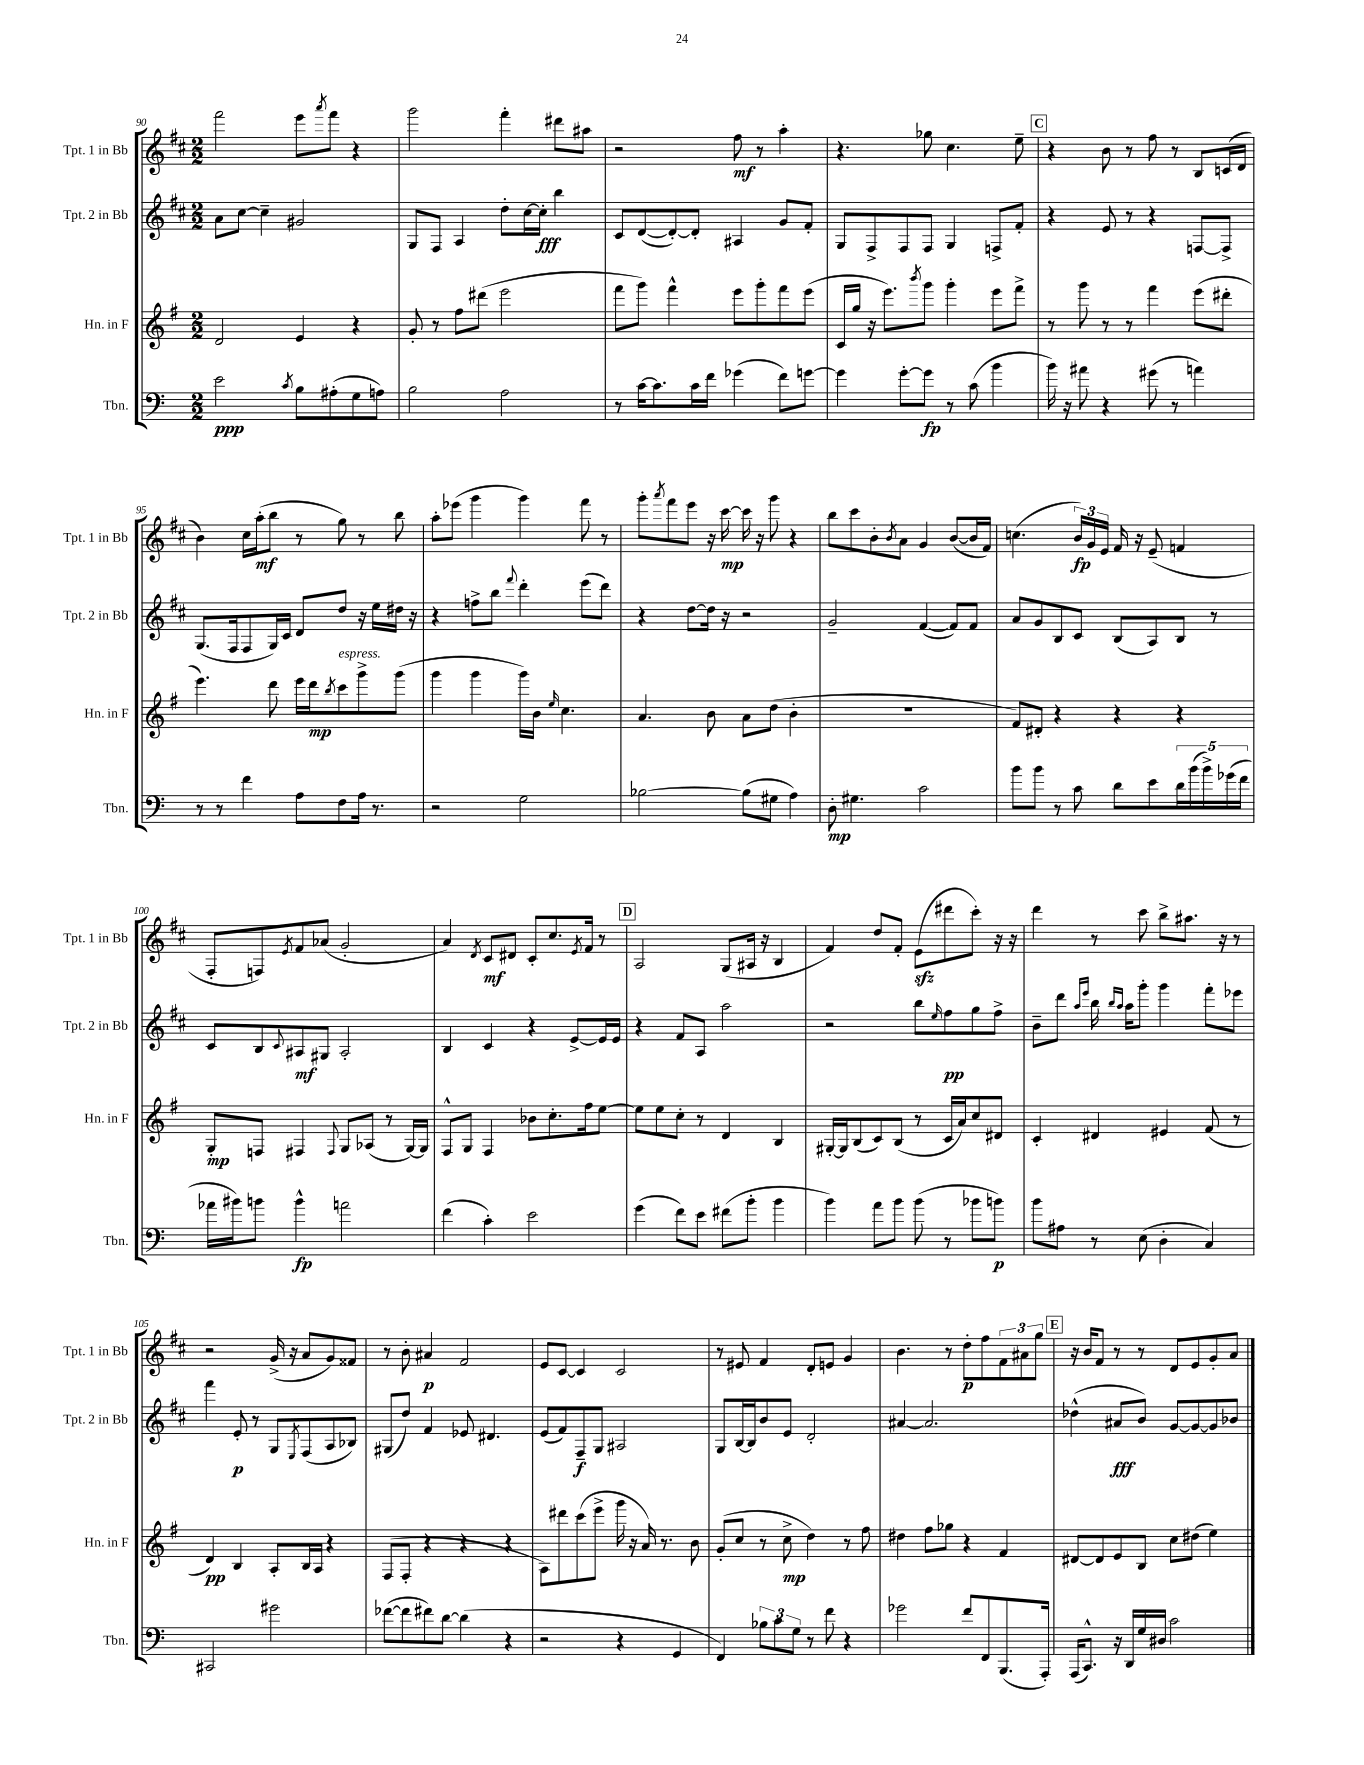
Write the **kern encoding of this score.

**kern	**kern	**kern	**kern
*staff4	*staff3	*staff2	*staff1
*clefF4	*clefG2	*clefG2	*clefG2
*k[]	*k[f#]	*k[f#c#]	*k[f#c#]
*M2/2	*M2/2	*M2/2	*M2/2
2e	2d	8a	2fff#
.	.	[8cc#	.
.	.	4cc#~]	.
8qc	.	.	.
8B	4e	2g#	8eee
.	.	.	8qaaa
(8A#'	.	.	8fff#
8G	4r	.	4r
8A)	.	.	.
=	=	=	=
2B	8g'	8G	2ggg
.	8r	8F#	.
.	8ff#	4A	.
.	(8ddd#	.	.
2A	2eee	8dd'	4fff#'
.	.	[16cc#	.
.	.	16cc#']	.
.	.	4bb	8ddd#
.	.	.	8aa#
=	=	=	=
8r	8fff#	8c#	2r
[16c	8ggg)	([8d	.
8.c]	.	.	.
.	4fff#^^	8d'_)	.
16c	.	8d']	.
16f	.	.	.
(4g-	8eee	4A#	8ff#
.	8ggg'	.	8r
8f)	8fff#	8g	4aa'
[8g	(8eee	8f#'	.
=	=	=	=
4g]	16c	8G	4.r
.	16gg	.	.
.	16r	8F#^	.
.	8.eee)	.	.
[8g'	.	8F#	.
.	8qbbb	.	.
8g]	8ggg	8F#	8gg-
8r	4ggg'	4G	4.cc#
(8c	.	.	.
4b	8eee	8F^	.
.	8fff#^	8f#'	8ee~
=	=	=	=
16b)	8r	4r	4r
16r	.	.	.
8a#	8ggg	.	.
4r	8r	8e	8b
.	8r	8r	8r
(8g#	4fff#	4r	8ff#
8r	.	.	8r
4a)	(8eee	[8F	8B
.	8ddd#'	8F^]	(16c
.	.	.	16d
=	=	=	=
8r	4.eee)	(8.G	4b)
8r	.	.	.
.	.	16F#	.
4f	.	8F#	16cc#
.	.	.	(16aa'
.	8ddd	16G)	8bb
.	.	16c#	.
8A	16eee	8d	8r
.	16ddd	.	.
.	8qbb	.	.
8F	8ccc	8dd	8gg)
16A	8ggg^	16r	8r
8.r	.	16ee	.
.	(8ggg	16dd#	8bb
.	.	16r	.
=	=	=	=
2r	4ggg	4r	8aa'
.	.	.	(8eee-
.	4ggg	8ff^	4ggg
.	.	8bb	.
.	.	8qqfff#	.
2G	16ggg)	4ddd'	4ggg)
.	16b	.	.
.	16qqee	.	.
.	4.cc	.	.
.	.	(8eee	8fff#
.	.	8ddd)	8r
=	=	=	=
[2B-	4.a	4r	8ggg'
.	.	.	8qaaa
.	.	.	8fff#
.	.	[8dd	8eee
.	8b	16dd]	16r
.	.	16r	[16ccc#
(8B-]	8a	2r	16ccc#]
.	.	.	16r
8G#	(8dd	.	8ggg
4A)	4b'	.	4r
=	=	=	=
8D'	1r	2g~	8bb
4.G#	.	.	8ccc#
.	.	.	8b'
.	.	.	8qb
.	.	.	8a
2c	.	([4f#	4g
.	.	8f#])	([8b
.	.	8f#	16b]
.	.	.	16f#)
=	=	=	=
8b	8f#)	8a	(4.cc
8b	8d#'	8g	.
8r	4r	8B	.
8c	.	8c#	24b)
.	.	.	24g
.	.	.	24e
8d	4r	(8B	16f#
.	.	.	16r
8e	.	8A)	(8e~
20d	4r	8B	4f
(20b	.	.	.
20b^)	.	.	.
.	.	8r	.
(20g-	.	.	.
20f	.	.	.
=	=	=	=
16a-	8G'	8c#	8F#'
16b#)	.	.	.
8b	8F	8B	8F)
.	.	8qqc#	8qe
4b^^	4F#	8A#	8f#
.	.	8G#	(8a-
.	8qqF#	.	.
2a	8G	2A#'	2g'
.	(8A-	.	.
.	8r	.	.
.	[16G)	.	.
.	16G]	.	.
=	=	=	=
(4f	8F#^^	4B	4a)
.	8G	.	.
.	.	.	8qd
4c')	4F#	4c#	8c#
.	.	.	8d#
2e	8b-	4r	8c#'
.	8.cc'	.	8.cc#
.	.	[8e^	.
.	.	.	8qe
.	16ff#	.	16f#
.	[8ee	16e]	8r
.	.	16e	.
=	=	=	=
(4g	8ee]	4r	2A
.	8ee	.	.
8f)	8cc'	8f#	.
8e	8r	8A	.
(8f#	4d	2aa	(8G
8b'	.	.	16A#
.	.	.	16r
4b	4B	.	4B
=	=	=	=
4b)	[16G#'	2r	4f#)
.	16G#]	.	.
.	(8B	.	.
8a	8c)	.	8dd
8b	(8B	.	8f#'
(8b	8r	8bb	(8e
.	.	16qqee	.
8r	16c	8ff#	8ddd#
.	16a)	.	.
8b-	8cc	8gg	8ccc#')
8b)	8d#	8ff#^	16r
.	.	.	16r
=	=	=	=
8b	4c'	8b~	4ddd
8A#	.	8ddd	.
.	.	16qqaa	.
.	.	16qqeee	.
8r	4d#	16bb	8r
.	.	16qqbb	.
.	.	16qqaa	.
.	.	16aa	.
(8E	.	8ggg'	8ccc#
4D'	4e#	4ggg	8bb^
.	.	.	8.aa#
4C)	(8f#	8fff#'	.
.	.	.	16r
.	8r	8eee-	8r
=	=	=	=
2CC#	4d)	4fff#	2r
.	4B	8e'	.
.	.	8r	.
2g#	8A'	8G	(16g^
.	.	.	16r
.	.	8qE	.
.	16B	(8F#	8a
.	16A	.	.
.	4r	8A	8g)
.	.	8B-)	8f##
=	=	=	=
([8f-	(8F#	(8G#	8r
8f-]	8F#'	8dd)	8b'
8f#)	4r	4f#	4a#
[8d	.	.	.
(4d]	4r	8e-	2f#
.	.	4.d#	.
4r	4r	.	.
=	=	=	=
2r	8A)	(8e	8e
.	8ddd#	8f#)	[8c#
.	(8ccc	8F#~	4c#]
.	8eee^	8G	.
4r	16ggg	2A#	2c#
.	16r	.	.
.	16a)	.	.
.	8.r	.	.
4GG	.	.	.
.	8b	.	.
=	=	=	=
4FF)	(8g'	8G	8r
.	8cc	[16B	8e#
.	.	16B]	.
12B-	8r	8b	4f#
12c	.	.	.
.	8cc^	8e	.
12G	.	.	.
8r	4dd)	2d'	8d'
8f	.	.	8e
4r	8r	.	4g
.	8ff#	.	.
=	=	=	=
2g-	4dd#	[4a#	4.b
.	8ff#	2.a#]	.
.	8gg-	.	8r
8f	4r	.	8dd'
8FF	.	.	8ff#
(8.BBB	4f#	.	12f#
.	.	.	12a#
.	.	.	12gg
16AAA')	.	.	.
=	=	=	=
(16AAA	[8d#	(4dd-^^	16r
8.CC^^)	.	.	16b
.	8d#]	.	8f#
16r	8e	8a#	8r
16DD	.	.	.
16G	8B	8b)	8r
16D#	.	.	.
2c	8cc	[8g	8d
.	(8dd#	8g_	8e
.	4ee)	8g]	8g'
.	.	8b-	8a
==	==	==	==
*-	*-	*-	*-
